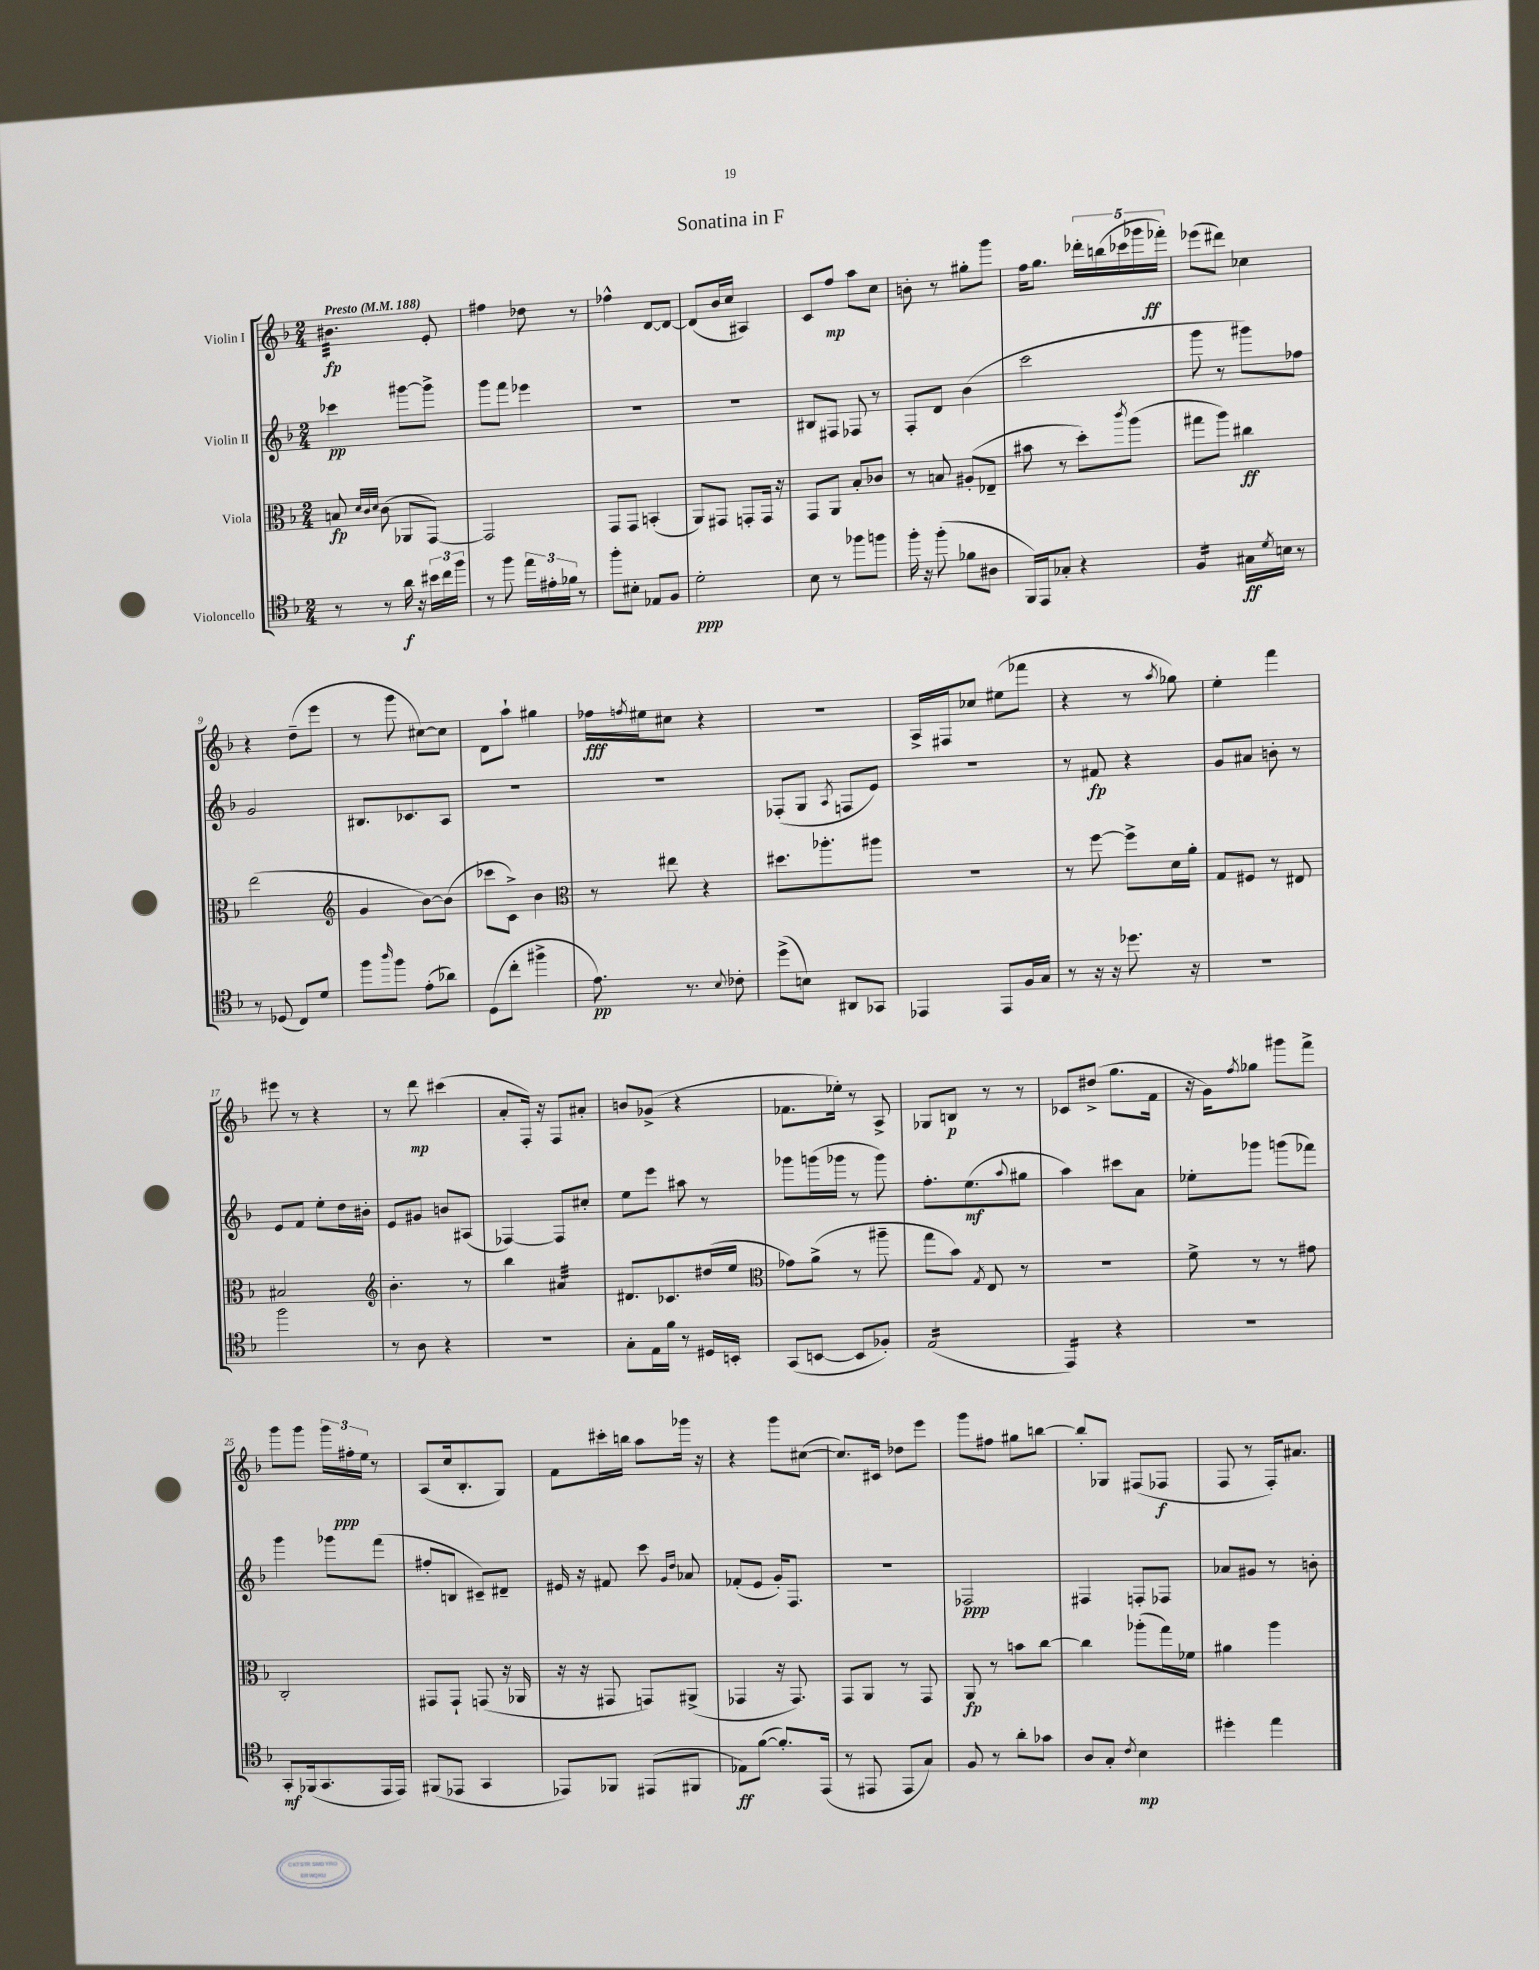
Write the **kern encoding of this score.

**kern	**kern	**kern	**kern
*staff4	*staff3	*staff2	*staff1
*clefC4	*clefC3	*clefG2	*clefG2
*k[b-]	*k[b-]	*k[b-]	*k[b-]
*M2/4	*M2/4	*M2/4	*M2/4
*MM188	*MM188	*MM188	*MM188
8r	8B	4ccc-	4.b#
.	32qqd	.	.
.	32qqc	.	.
.	32qqd	.	.
8r	(8c	.	.
16a	8AA-	[8ggg#	.
16r	.	.	.
24b#	[8GG)	8ggg#^]	8e'
24cc	.	.	.
24ff	.	.	.
=	=	=	=
8r	2GG]	8ggg	4ff#
8ff	.	8fff	.
24ee	.	4eee-	8dd-
24e#'	.	.	.
24f-	.	.	.
8r	.	.	8r
=	=	=	=
8ff'	8GG	2r	4ff-^^
8B#'	8GG	.	.
8E-	(4BB'	.	[8d
8F	.	.	8d_
=	=	=	=
2d'	8AA)	2r	(8d]
.	8GG#	.	16b-
.	.	.	16cc
.	8GG'	.	4A#)
.	16GG	.	.
.	16r	.	.
=	=	=	=
8B-	8GG	8B#	8c
8r	8AA	8F#	8ff
8ff-	8B-'	8F-	8aa
8ff	8c-	8r	8cc
=	=	=	=
16ff'	8r	8F'	8b'
16r	.	.	.
(8ff'	8B	8d	8r
8f-	(8A#'	(4b-	8gg#'
8A#	8E-~	.	8ggg
=	=	=	=
16FF)	8b#	2ccc	16ff
16EE	.	.	8.gg
8G-'	8r	.	.
4r	8dd')	.	20ddd-'
.	.	.	(20bb
.	.	.	20ccc-
.	8qccc	.	.
.	(8aa	.	.
.	.	.	20ggg-
.	.	.	20fff-')
=	=	=	=
4F	8gg#	8ggg	(8eee-
.	8aa)	8r	8ddd#)
16G#	4cc#	8ggg#)	4cc-
8qd	.	.	.
16B	.	.	.
8r	.	8ff-	.
=	=	=	=
8r	(2ee	2g	4r
(8D-	.	.	.
8C)	.	.	(8dd~
8d	.	.	8eee
=	=	=	=
*	*clefG2	*	*
8ff	4g	8.B#	8r
16qqaa	.	.	.
8ff	.	.	8ggg
.	.	8.c-	.
(8e'	[8b-)	.	[8cc#)
8a-)	(8b-]	8A	8cc#]
=	=	=	=
(8D	8ccc-	2r	8d
8cc'	8c^)	.	8aa`
4ff#^	4b-	.	4gg#
=	=	=	=
*	*clefC3	*	*
8.e)	8r	2r	16ff-
.	.	.	8qff
.	.	.	16ee#
.	8ee#	.	8cc#
8.r	.	.	.
.	4r	.	4r
8qqB-	.	.	.
8c-'	.	.	.
=	=	=	=
(8dd^	8.dd#	(8F-'	2r
8B)	.	8G	.
.	8.aa-'	.	.
.	.	8qA	.
8AA#	.	8F	.
8GG-	8aa#	8e)	.
=	=	=	=
4EE-	2r	2r	16A^
.	.	.	16F#
.	.	.	8cc-
8EE-	.	.	(8ee#
16F	.	.	8fff-
16G	.	.	.
=	=	=	=
8r	8r	8r	4r
16r	[8ff	8f#	.
16r	.	.	.
8.dd-	8ff^]	4r	8r
.	.	.	8qaa
.	16d	.	8gg-)
16r	16a'	.	.
=	=	=	=
2r	8G	8g	4ee'
.	8F#	8a#	.
.	8r	8b'	4fff
.	8E#	8r	.
=	=	=	=
2ff	2B#	8e	8eee#
.	.	8f	8r
.	.	8ee'	4r
.	.	16dd	.
.	.	16b#'	.
=	=	=	=
*	*clefG2	*	*
8r	4.b-'	8e	8r
8A	.	8g#	8ddd
4r	.	8b	(4ccc#
.	8r	(8A#	.
=	=	=	=
2r	4bb-	[4F-)	8a'
.	.	.	16F')
.	.	.	16r
.	4a#	8F-]	8F
.	.	8cc#'	8a#'
=	=	=	=
8G'	8.d#	8ee	8b
16E	.	8eee	(8g-^
16f	8.c-	.	.
8r	.	8aa#	4r
16D#	(16dd#	8r	.
16BB'	16ee	.	.
=	=	=	=
*	*clefC3	*	*
(8GG	8g-)	8ggg-	8.f-
[8BB	(8a^	(16ggg	.
.	.	16ggg-	16ee-')
8BB]	8r	8r	8r
8F-')	8aa#~	8ggg-)	8A^
=	=	=	=
(2E	8gg	8.ff'	8G-
.	8b-)	.	8B
.	.	(8.ee	.
.	8qG	.	.
.	8E	.	8r
.	.	8qqaa	.
.	8r	8gg#	8r
=	=	=	=
4EE)	2r	4aa)	8c-
.	.	.	(8dd#^
4r	.	8ccc#	8.gg
.	.	8a	.
.	.	.	16f
=	=	=	=
2r	8f^	8ee-'	16r
.	.	.	16g)
.	.	.	8qff
.	8r	8ggg-	8gg-
.	8r	(8ggg	8ggg#
.	8g#	8fff-)	8fff^
=	=	=	=
8GG'	2C'	4ggg	8ggg
(16FF-	.	.	8ggg
8.GG	.	.	.
.	.	8ggg-	24ggg
.	.	.	24ff#'
.	.	.	24ee
16EE	.	(8fff	8r
16EE)	.	.	.
=	=	=	=
(8FF#	8GG#	8ff#'	(8A
8EE-	8GG#`	8B	16cc
.	.	.	8.B-'
4GG	(8GG	8c#~)	.
.	16r	8d#~	8G)
.	16AA-	.	.
=	=	=	=
8EE-)	16r	16e#	8f
.	16r	16r	.
8FF-	8GG#	8f#	16ccc#'
.	.	.	16bb
(8EE#	8GG)	8ccc	8aa
.	.	16qqg	.
.	.	16qqdd	.
8FF#	(8AA#^	8a-	16ggg-
.	.	.	16r
=	=	=	=
8E-)	4GG-	(8f-'	4r
([8f	.	8e	.
8.f'])	16r	16g')	8ggg
.	8.GG-)	8.F	.
.	.	.	([8cc#
(16EE	.	.	.
=	=	=	=
8r	8GG	2r	8.cc#])
8EE#	8AA	.	.
.	.	.	16c#
8EE#	8r	.	8dd-
8G)	8GG	.	8eee
=	=	=	=
8F	8AA	2F-	8ggg
8r	8r	.	8ff#
8a'	8b	.	8gg#
8g-	[8cc	.	[8bb
=	=	=	=
8A	4cc]	4F#	8bb']
8G'	.	.	8G-
8qc	.	.	.
4B-	(8aa-'	8F'	(8F#
.	16gg)	8F-	8F-
.	16f-	.	.
=	=	=	=
4dd#'	4a#	8a-	8F
.	.	8g#	8r
4ee	4aa	8r	16F')
.	.	.	8.a#
.	.	8b'	.
==	==	==	==
*-	*-	*-	*-
